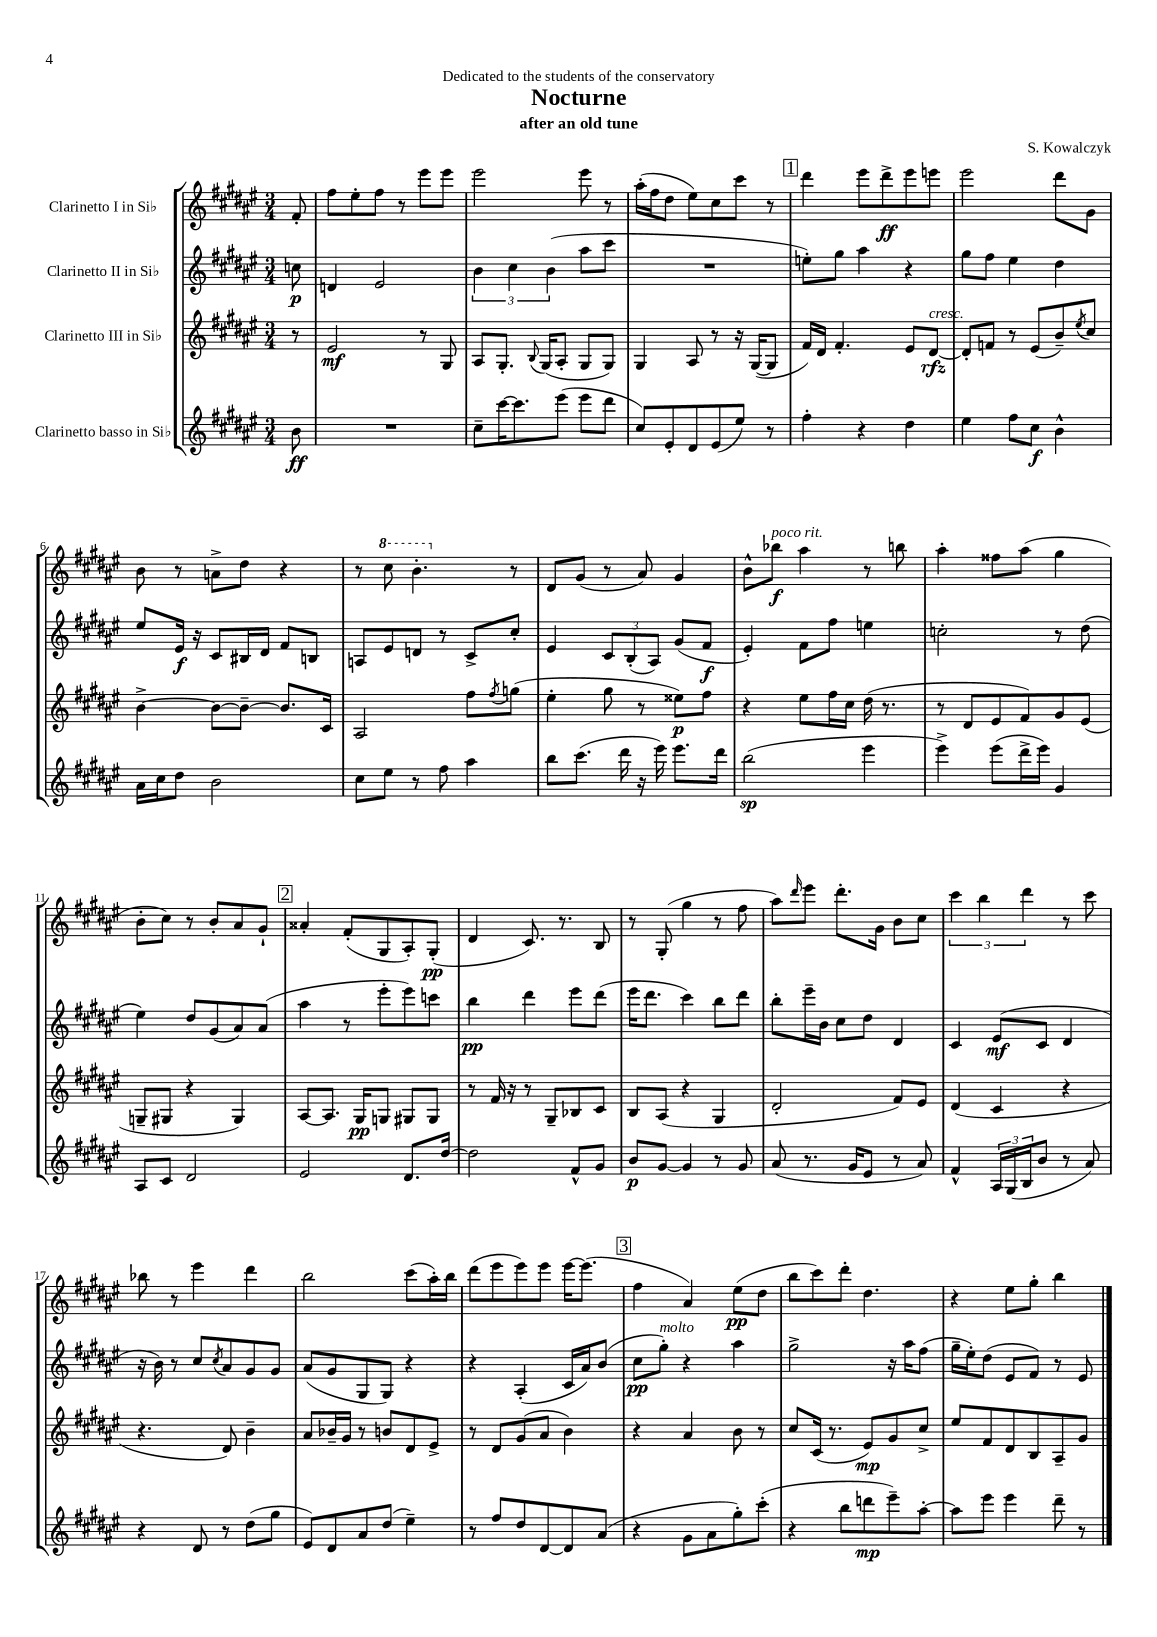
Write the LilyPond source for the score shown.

\header { title = "Nocturne" composer = "S. Kowalczyk" subtitle = "after an old tune" dedication = "Dedicated to the students of the conservatory" }
<<
\new StaffGroup <<
\new Staff = "s0" \with { instrumentName = "Clarinetto I in Sib" } {
    \clef treble \key fis \major \numericTimeSignature \time 3/4 \partial 8
    fis'8-. |
    fis''8 eis''8-. fis''8 r8 eis'''8 eis'''8 |
    eis'''2 eis'''8 r8 |
    ais''16-.( fis''16 dis''8 eis''8) cis''8 cis'''8 r8 |
    \mark \markup { \box "1" } dis'''4 eis'''8 dis'''8->\ff eis'''8 e'''8 |
    eis'''2 dis'''8 gis'8 |
    b'8 r8 a'8-> dis''8 r4 |
    r8 \ottava #1 cis'''8 b''4.-. \ottava #0 r8 |
    dis'8 gis'8( r8 ais'8) gis'4 |
    b'8-^ bes''8\f^\markup { \italic "poco rit." } ais''4 r8 b''8 |
    ais''4-. fisis''8 ais''8( gis''4 |
    b'8-. cis''8) r8 b'8-. ais'8 gis'8-! |
    \mark \markup { \box "2" } aisis'4-. fis'8-.( gis8 ais8-.) gis8-.\pp( |
    dis'4 cis'8.) r8. b8 |
    r8 gis8-.( gis''4 r8 fis''8 |
    ais''8) \grace { dis'''16 } eis'''8 dis'''8.-. gis'16 b'8 cis''8 |
    \tuplet 3/2 { cis'''4 b''4 dis'''4 } r8 cis'''8 |
    bes''8 r8 eis'''4 dis'''4 |
    b''2 cis'''8( ais''16-.) b''16 |
    dis'''8( eis'''8 eis'''8) eis'''8 eis'''16~ eis'''8.( |
    \mark \markup { \box "3" } fis''4 ais'4) eis''8\pp( dis''8 |
    b''8 cis'''8) dis'''8-. dis''4. |
    r4 eis''8 gis''8-. b''4 \bar "|." |
}
\new Staff = "s1" \with { instrumentName = "Clarinetto II in Sib" } {
    \clef treble \key fis \major \numericTimeSignature \time 3/4 \partial 8
    c''8\p |
    d'4 eis'2 |
    \tuplet 3/2 { b'4 cis''4 b'4( } ais''8 cis'''8 |
    R2. |
    \mark \markup { \box "1" } e''8-.) gis''8 ais''4 r4 |
    gis''8 fis''8 eis''4 dis''4 |
    eis''8 eis'16\f r16 cis'8 bis16 dis'16 fis'8 b8 |
    a8 eis'8 d'8 r8 cis'8-> cis''8-. |
    eis'4 \tuplet 3/2 { cis'8 b8-.( ais8) } gis'8( fis'8\f |
    eis'4-.) fis'8 fis''8 e''4 |
    c''2-. r8 dis''8( |
    eis''4) dis''8 gis'8( ais'8) ais'8( |
    \mark \markup { \box "2" } ais''4 r8 eis'''8-. eis'''8) c'''8 |
    b''4\pp dis'''4 eis'''8 dis'''8( |
    eis'''16 dis'''8. cis'''4) b''8 dis'''8 |
    b''8-. eis'''16-- b'16 cis''8 dis''8 dis'4 |
    cis'4 eis'8\mf( cis'8 dis'4 |
    r16 b'16) r8 cis''8 \acciaccatura { cis''8 } ais'8 gis'8 gis'8 |
    ais'8( gis'8 gis8 gis8) r4 |
    r4 ais4-.( cis'16 ais'16) b'8( |
    \mark \markup { \box "3" } cis''8\pp gis''8-.^\markup { \italic "molto" }) r4 ais''4 |
    gis''2-> r16 ais''16 fis''8( |
    gis''16-- eis''16-.) dis''8( eis'8 fis'8) r8 eis'8 \bar "|." |
}
\new Staff = "s2" \with { instrumentName = "Clarinetto III in Sib" } {
    \clef treble \key fis \major \numericTimeSignature \time 3/4 \partial 8
    r8 |
    eis'2\mf r8 gis8 |
    ais8 gis8.-. \appoggiatura { b8 } gis16( ais8-. gis8 gis8) |
    gis4 ais8 r8 r16 gis16~( gis8 |
    \mark \markup { \box "1" } fis'16) dis'16 fis'4.-. eis'8 dis'8~\rfz^\markup { \italic "cresc." } |
    dis'8-. f'8 r8 eis'8( b'8--) \acciaccatura { eis''8 } cis''8 |
    b'4~-> b'8~ b'8~-- b'8. cis'16 |
    ais2 fis''8 \acciaccatura { fis''8 } g''8( |
    eis''4-. gis''8 r8 eisis''8\p) fis''8 |
    r4 eis''8 fis''16 cis''16 dis''16( r8. |
    r8 dis'8 eis'8 fis'8) gis'8 eis'8( |
    g8-- gis8 r4 gis4) |
    \mark \markup { \box "2" } ais8~ ais8. gis16\pp g8 gis8 gis8 |
    r8 fis'16 r16 r8 gis8-- bes8 cis'8 |
    b8 ais8( r4 gis4 |
    dis'2-. fis'8) eis'8 |
    dis'4( cis'4 r4 |
    r4. dis'8) b'4-- |
    ais'8 bes'16-- gis'16 r8 b'8 dis'8 eis'8-> |
    r8 dis'8 gis'8( ais'8 b'4) |
    \mark \markup { \box "3" } r4 ais'4 b'8 r8 |
    cis''8 cis'16( r8. eis'8\mp) gis'8 cis''8-> |
    eis''8 fis'8 dis'8 b8 ais8-- gis'8 \bar "|." |
}
\new Staff = "s3" \with { instrumentName = "Clarinetto basso in Sib" } {
    \clef treble \key fis \major \numericTimeSignature \time 3/4 \partial 8
    b'8\ff |
    R2. |
    cis''8-- cis'''16~ cis'''8. eis'''8( eis'''8 dis'''8 |
    cis''8) eis'8-. dis'8 eis'8( eis''8) r8 |
    \mark \markup { \box "1" } fis''4-. r4 dis''4 |
    eis''4 fis''8 cis''8\f b'4-^ |
    ais'16 cis''16 dis''8 b'2 |
    cis''8 eis''8 r8 fis''8 ais''4 |
    b''8 cis'''8.( dis'''16 r16 eis'''16) eis'''8. dis'''16 |
    b''2\sp( eis'''4 |
    eis'''4->) eis'''8( dis'''16-> eis'''16) gis'4 |
    ais8 cis'8 dis'2 |
    \mark \markup { \box "2" } eis'2 dis'8. dis''16~ |
    dis''2 fis'8-^ gis'8 |
    b'8\p gis'8~ gis'4 r8 gis'8 |
    ais'8( r8. gis'16 eis'8 r8 ais'8) |
    fis'4-^ \tuplet 3/2 { ais16 gis16( b16 } b'8 r8 ais'8) |
    r4 dis'8 r8 dis''8( gis''8 |
    eis'8) dis'8 ais'8 dis''8( eis''4--) |
    r8 fis''8 dis''8 dis'8~ dis'8 ais'8( |
    \mark \markup { \box "3" } r4 gis'8 ais'8 gis''8-.) cis'''8-.( |
    r4 b''8 d'''8\mp eis'''8--) ais''8~-. |
    ais''8 eis'''8 eis'''4 dis'''8-- r8 \bar "|." |
}
>>
>>
